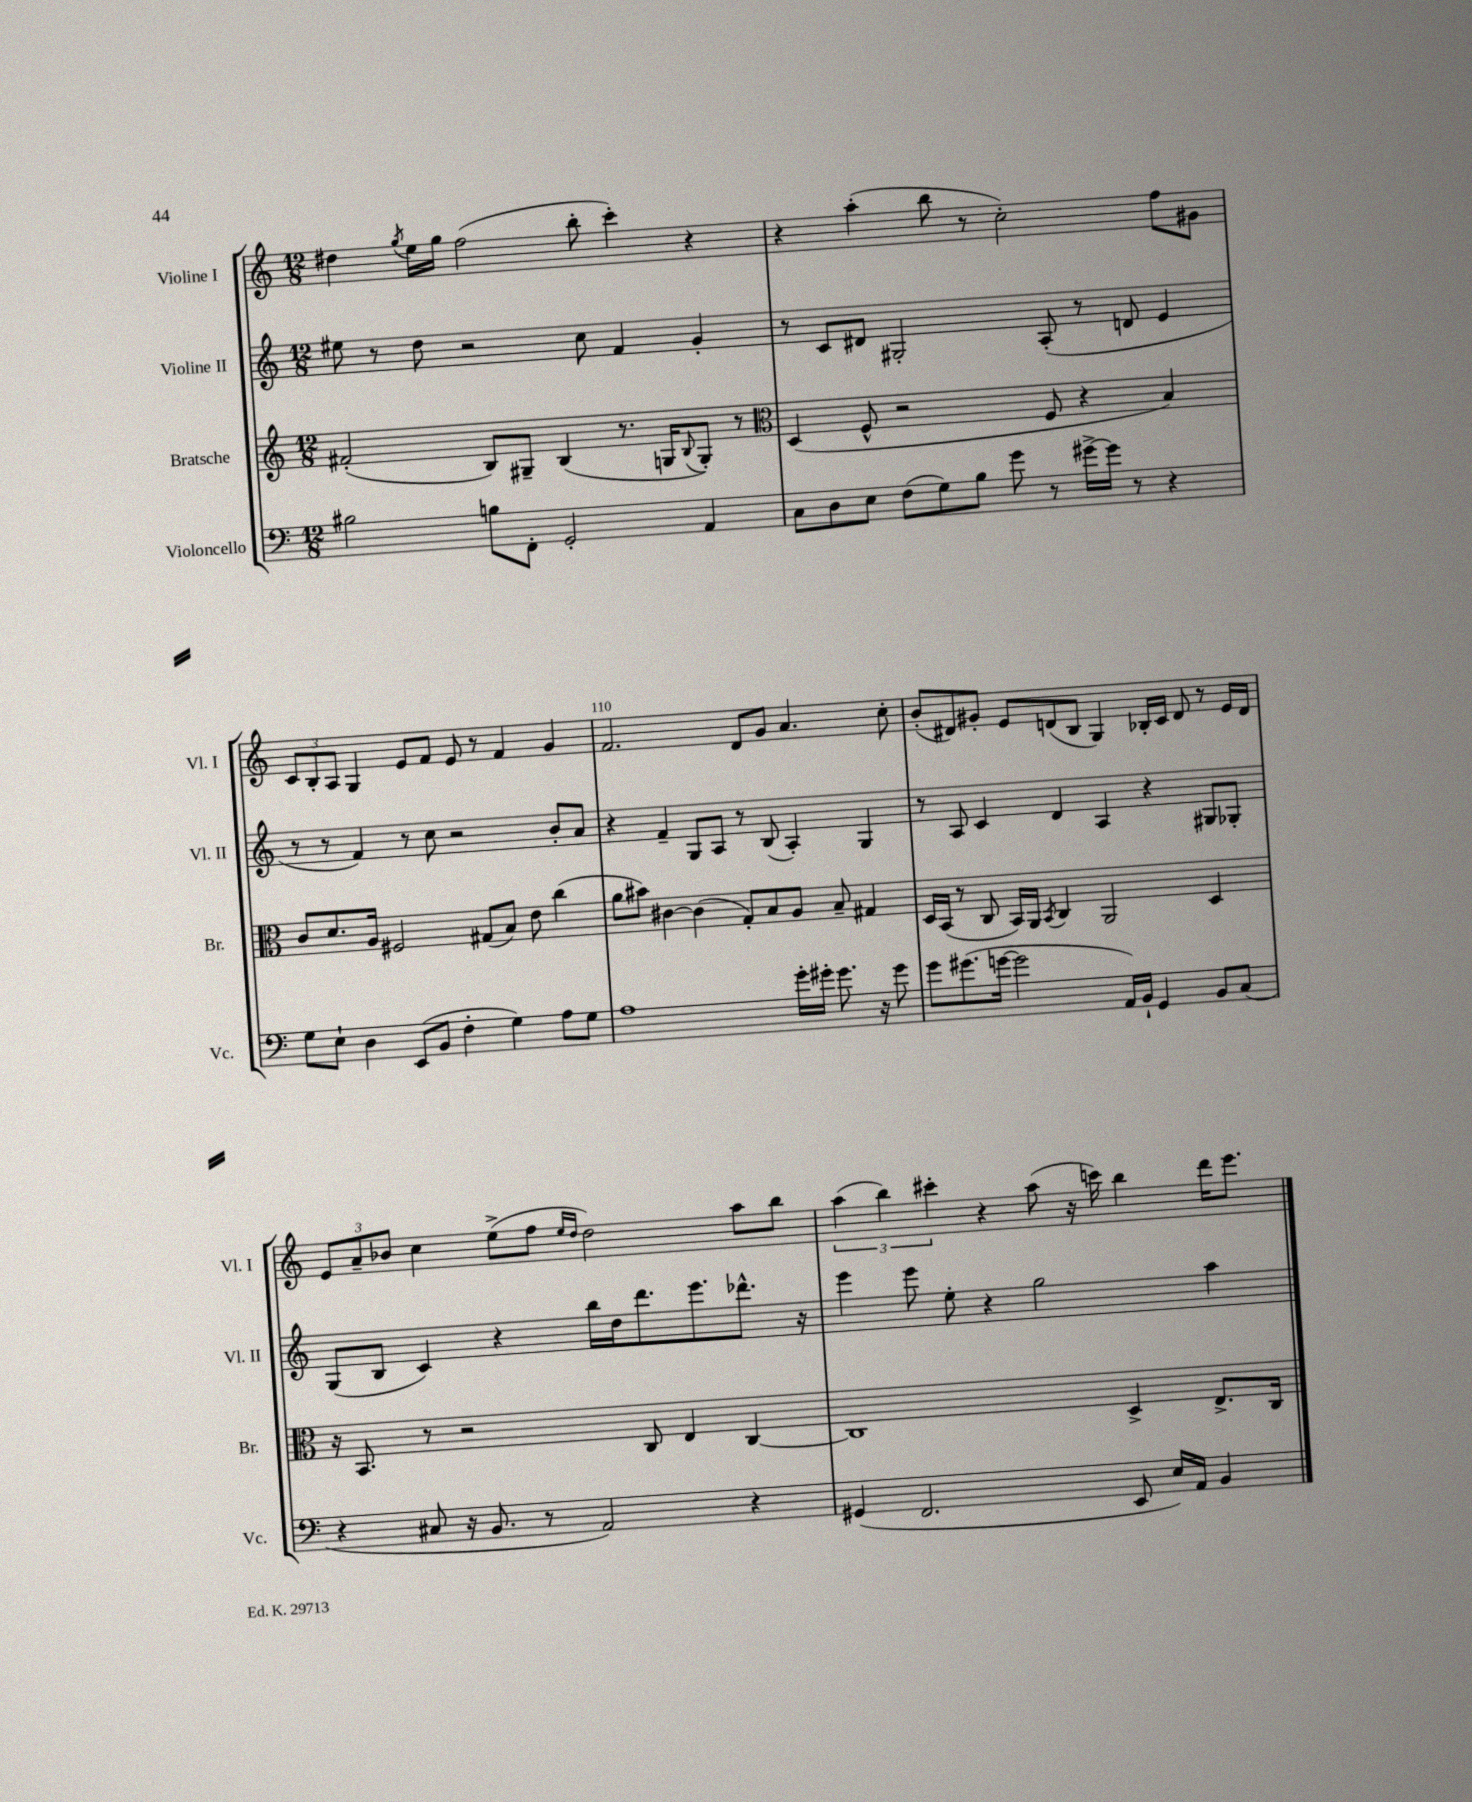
<<
\new StaffGroup <<
\new Staff = "s0" \with { instrumentName = "Violine I" shortInstrumentName = "Vl. I" } {
    \clef treble \key c \major \numericTimeSignature \time 12/8
    dis''4 \acciaccatura { g''8 } e''16 g''16 f''2( b''8-. c'''4-.) r4 |
    r4 a''4-.( b''8 r8 c''2-.) f''8 gis'8 |
    \tuplet 3/2 { c'8 b8-. a8 } g4 e'8 f'8 e'8 r8 f'4 g'4 |
    f'2. d'8 g'8 a'4. c''8-. |
    b'8-.( dis'8) gis'8-. e'8 d'8( b8 g4) bes16-. c'16 d'8 r8 e'16 d'16 |
    \tuplet 3/2 { e'8 a'8-- bes'8 } c''4 e''8->( f''8 \grace { e''16 d''16 } d''2) a''8 b''8 |
    \tuplet 3/2 { a''4( b''4) cis'''4-. } r4 a''8( r16 c'''16) b''4 d'''16 e'''8. \bar "|." |
}
\new Staff = "s1" \with { instrumentName = "Violine II" shortInstrumentName = "Vl. II" } {
    \clef treble \key c \major \numericTimeSignature \time 12/8
    eis''8 r8 d''8 r2 c''8 f'4 g'4-. |
    r8 c'8 dis'8 gis2-. a8-.( r8 d'8 e'4 |
    r8 r8 f'4) r8 c''8 r2 b'8-. a'8 |
    r4 f'4-- g8 a8 r8 b8( a4-.) g4 |
    r8 a8 c'4 d'4 a4 r4 gis8 ges8-. |
    g8( b8 c'4) r4 b''16 d''16 d'''8. e'''8. des'''8.-^ r16 |
    e'''4 e'''8 e''8-. r4 g''2 a''4 \bar "|." |
}
\new Staff = "s2" \with { instrumentName = "Bratsche" shortInstrumentName = "Br." } {
    \clef treble \key c \major \numericTimeSignature \time 12/8
    fis'2-.( b8) gis8-- b4( r8. g16 \appoggiatura { b8 } g8-.) r8 |
    \clef alto d4( f8-^ r2 f8 r4 b4) |
    c'8 d'8. a16 fis2 gis8( b8) e'8 c''4( |
    a'8 bis'8) cis'4~ cis'4( g8-.) b8 a8 b8-- gis4 |
    d16 b,16( r8 c8 b,16) a,16 \acciaccatura { b,8 } c4 a,2 d4 |
    r16 b,8. r8 r2 c8 e4 c4~ |
    c1 d4-> e8.-> c16 \bar "|." |
}
\new Staff = "s3" \with { instrumentName = "Violoncello" shortInstrumentName = "Vc." } {
    \clef bass \key c \major \numericTimeSignature \time 12/8
    bis2 b8 f,8-. g,2-. a,4 |
    c8 d8 e8 f8( g8) b8 g'8 r8 gis'16~-> gis'16 r8 r4 |
    g8 e8-! d4 e,8( b,8 f4-. g4) a8 g8 |
    a1 g'16-. gis'16-. gis'8. r16 gis'8 |
    g'8 gis'8.( g'16~ g'2 a,16) b,16-! g,4 b,8 c8( |
    r4 cis8 r16 b,8. r8 a,2) r4 |
    gis,4( f,2. e,8 e16) a,16 b,4 \bar "|." |
}
>>
>>
\layout { \context { \Score currentBarNumber = #107 \override BarNumber.break-visibility = ##(#f #t #t) barNumberVisibility = #(every-nth-bar-number-visible 5) } }
